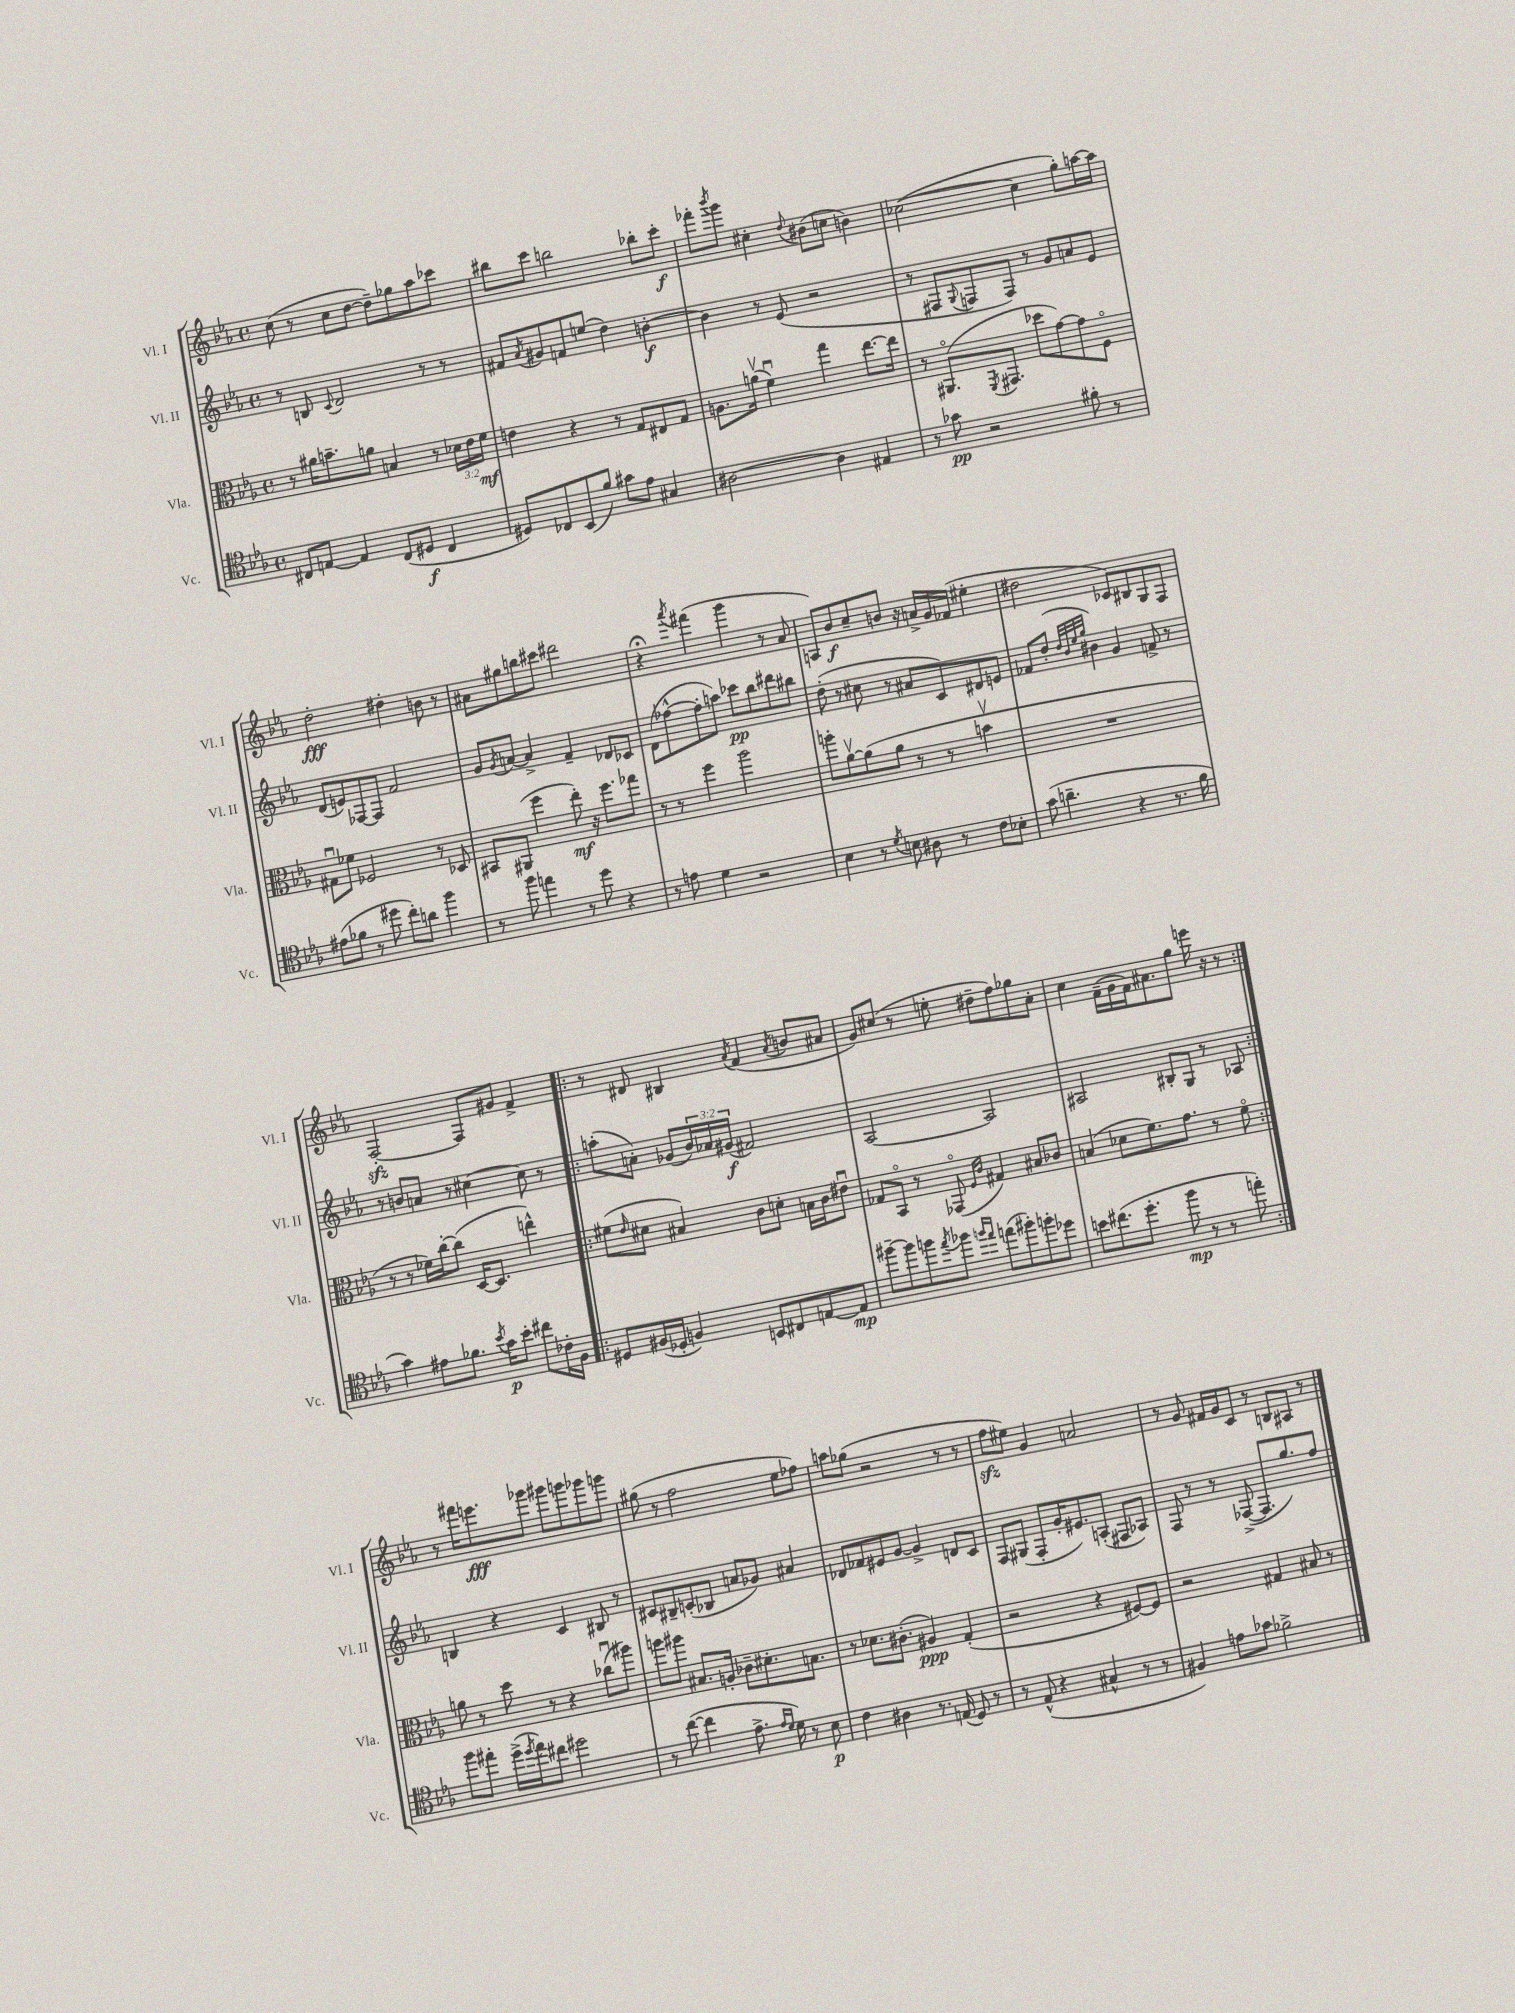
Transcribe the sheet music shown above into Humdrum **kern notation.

**kern	**dynam	**kern	**dynam	**kern	**dynam	**kern	**dynam
*part4	*part4	*part3	*part3	*part2	*part2	*part1	*part1
*staff4	*staff4	*staff3	*staff3	*staff2	*staff2	*staff1	*staff1
*I"Vc.	*	*I"Vla.	*	*I"Vl. II	*	*I"Vl. I	*
*I'Vc.	*	*I'Vla.	*	*I'Vl. II	*	*I'Vl. I	*
*clefC4	*	*clefC3	*	*clefG2	*	*clefG2	*
*k[b-e-a-]	*	*k[b-e-a-]	*	*k[b-e-a-]	*	*k[b-e-a-]	*
*M4/4	*	*M4/4	*	*M4/4	*	*M4/4	*
*met(c)	*	*met(c)	*	*met(c)	*	*met(c)	*
=84	=84	=84	=84	=84	=84	=84	=84
8C#X/L	.	8r	.	8r	.	(8cc\	.
[8En/J	.	16a#X\KL	.	8Bn/	.	8r	.
.	.	8.bn~\	.	.	.	.	.
.	.	.	.	8qqc/	.	.	.
4E/]	.	.	.	2d/	.	8cc\L	.
.	.	8an\J	.	.	.	[8dd\J	.
(8C#/L	.	4Bn/	.	.	.	8dd~\L])	.
8D#X/J	f	.	.	.	.	8gg-X\	.
4C#/	.	8r	.	8r	.	8aa-\	.
.	.	24d-X\LL	.	8r	.	8ccc-X\J	.
.	.	24e-\	.	.	.	.	.
.	.	24f\JJ	mf	.	.	.	.
=85	=85	=85	=85	=85	=85	=85	=85
8D#X/L)	.	4en\	.	8f#X/L	.	8bb#X\L	.
.	.	.	.	8qa-/	.	.	.
8C-X/	.	.	.	8g#X/	.	8ccc\J	.
(8BB-/	.	4r	.	8fn/	.	2bbn\	.
8f/J)	.	.	.	(8een/J	.	.	.
8g#X\L	.	8r	.	4dd\)	.	.	.
8e-\J	.	8G/L	.	.	.	.	.
4G#X/	.	8E#X/	.	[4bn'\	f	8bb-X'\L	.
.	.	8G/J	.	.	.	8ccc'\J	f
=86	=86	=86	=86	=86	=86	=86	=86
[2A#X\	.	8.An\L	.	4b\]	.	8fff-X'\L	.
.	.	.	.	.	.	8qbbb-/	.
.	.	.	.	.	.	8ggg\J	.
.	.	(16anv\Jk	.	.	.	.	.
.	.	4fu\)	.	8r	.	4cc#X'\	.
.	.	.	.	(8e-/	.	.	.
.	.	.	.	.	.	8qqdd/	.
4A#\]	.	4gg\	.	2r	.	(8b#X\L	.
.	.	.	.	.	.	8ccn\J	.
4E#X/	.	[8.ee-\L	.	.	.	4bn\)	.
.	.	16ee-\Jk]	.	.	.	.	.
=87	=87	=87	=87	=87	=87	=87	=87
8r	.	8r	.	8r	.	([2cc-X\	.
8g-X\	pp	(8.AA#X/L	.	8F#X/L	.	.	.
.	.	.	.	8qqG/	.	.	.
2r	.	.	.	8Fn/	.	.	.
.	.	8qFF/	.	.	.	.	.
.	.	8.GG#X/J	.	.	.	.	.
.	.	.	.	8F/J)	.	.	.
.	.	8dd-X\L	.	8r	.	4cc-\]	.
.	.	[8g\)	.	8g/L	.	.	.
8f#X'\	.	8g\]	.	8an/	.	8gg'\L)	.
8r	.	8F\J	.	8e-/J	.	[16aan\L	.
.	.	.	.	.	.	16aa\JJ]	.
!!LO:LB:g=z
=88	=88	=88	=88	=88	=88	=88	=88
(8e#X\L	.	8G#Xu\L	.	(8d/L	.	2dd'\	fff
8f-X\J	.	8f-X\J	.	8en/)	.	.	.
8r	.	2F-X/	.	[8F-X/	.	.	.
8dd#X\	.	.	.	8F-/J]	.	.	.
8cc'\L)	.	.	.	2f/	.	4dd#X'\	.
8an\J	.	.	.	.	.	.	.
4ff\	.	8r	.	.	.	8bn\	.
.	.	8D-X/	.	.	.	8r	.
=89	=89	=89	=89	=89	=89	=89	=89
8r	.	8BB#X/L	.	8g/L	.	8a#X\L	.
.	.	.	.	8qg/	.	.	.
8ff\	.	(8AA#X/J	.	[8an/J	.	8gg#X\	.
4een\	.	4ff\	.	4a^/]	.	8bbn\	.
.	.	.	.	.	.	8ccc#X\J	.
8r	.	8ee-'\)	mf	4f~/	.	2ddd#X\	.
8dd\	.	16r	.	.	.	.	.
.	.	8.ff\L	.	.	.	.	.
4r	.	.	.	8d-X/L	.	.	.
.	.	8gg-X\J	.	8c-X/J	.	.	.
=90	=90	=90	=90	=90	=90	=90	=90
8r	.	8r	.	(8d\L	.	4r;<	.
8en\	.	8r	.	[8ff-X^^\	.	.	.
.	.	.	.	.	.	8qaaa-/	.
4d\	.	4ff\	.	8ff-'\]	.	(4fff#X\	.
.	.	.	.	8aan\J)	.	.	.
2r	.	2aa-\	.	8ccc-X\L	pp	4ggg\	.
.	.	.	.	8bb-\	.	.	.
.	.	.	.	8ddd#X\	.	8r	.
.	.	.	.	8bb#X\J	.	8a-/	.
=91	=91	=91	=91	=91	=91	=91	=91
4B-\	.	8aan'\L	.	(8dd'\	.	8An/L)	.
.	.	[8a-v\	.	8r	.	8b-/	f
8r	.	(8a-\]	.	8cc#X\	.	8cc~/	.
8qd/	.	.	.	.	.	.	.
8Bn\	.	8a-\J	.	8r	.	8bn/J	.
8A#X\	.	8r	.	8a#X/L	.	16r	.
.	.	.	.	.	.	16an^/LL	.
8r	.	8r	.	8c/)	.	16g/	.
.	.	.	.	.	.	(16f-X/JJ	.
8c\L	.	4bnv\	.	8d#X/	.	4ee#X'\	.
8B-X'\J	.	.	.	8en/J	.	.	.
=92	=92	=92	=92	=92	=92	=92	=92
(8g\	.	1r	.	8f-X/L	.	2dd#X\	.
4.an~\	.	.	.	(8dd'/J	.	.	.
.	.	.	.	32qqdd/LLL	.	.	.
.	.	.	.	32qqb-/	.	.	.
.	.	.	.	32qqee-/	.	.	.
.	.	.	.	32qqgg/JJJ	.	.	.
.	.	.	.	4b#X\)	.	.	.
4r	.	.	.	4g/	.	8c-X/L)	.
.	.	.	.	.	.	8B#X/	.
8.r	.	.	.	8fn^/	.	8G/	.
.	.	.	.	8r	.	8F/J	.
16f\	.	.	.	.	.	.	.
!!LO:LB:g=z
=93	=93	=93	=93	=93	=93	=93	=93
4g\)	.	8r	.	8r	.	[2Fzz'/	.
.	.	8r	.	8bn/L	.	.	.
8e#X\L	.	16f-X\LL)	.	8an/J	.	.	.
.	.	[16cc'\J	.	.	.	.	.
8.f-X\J	.	(8cc\J]	.	8r	.	.	.
.	.	[16D/KL	.	[4cc#X\	.	8F/L]	.
8qb-/	.	.	.	.	.	.	.
16g\KL	p	8.D/J]	.	.	.	.	.
8b-'\J	.	.	.	.	.	8g#X/J	.
8cc#X\L	.	4een^^\)	.	8cc#\]	.	4f^/	.
16c-X'\L	.	.	.	8r	.	.	.
16F\JJ	.	.	.	.	.	.	.
=94!|:	=94!|:	=94!|:	=94!|:	=94!|:	=94!|:	=94!|:	=94!|:
8D#X/L	.	(8f#X\L	.	(8aan'\L	.	8r	.
.	.	16qqe-/	.	.	.	.	.
(16F#X/L	.	8d#X\J	.	8an'\J)	.	8d#X/	.
16D-X'/JJ	.	.	.	.	.	.	.
4Fn/)	.	4B#X/)	.	(8g-X/L	.	4B#X/	.
.	.	.	.	24b-/L)	.	.	.
.	.	.	.	24a-X/	.	.	.
.	.	.	.	(24g#X/JJ	f	.	.
.	.	.	.	.	.	8qa-/	.
8BBn/L	.	8c\L	.	2f#X/)	.	(4f/	.
8C#X/	.	8dn'\J	.	.	.	.	.
.	.	.	.	.	.	8qa-/	.
[8En/	.	16Bn\LL	.	.	.	8bn/L	.
.	.	16c\J	.	.	.	.	.
8E/J]	mp	8e#Xu\J	.	.	.	8a#X/J	.
=95	=95	=95	=95	=95	=95	=95	=95
[8ff#X~\L	.	8G-X/L	.	[2A-/	.	8g/L)	.
8ff#\]	.	8BB-/J	.	.	.	(8cc#X/J	.
8ffn\	.	8r	.	.	.	8r	.
8qee-/	.	.	.	.	.	.	.
8ff-X\J	.	(8GG-X/	.	.	.	8een'\	.
16qqffn/LL	.	16qqF/LL	.	.	.	.	.
16qqee-/JJ	.	16qqc/JJ	.	.	.	.	.
(8een\L	.	4G#X/)	.	2A-/]	.	8dd#X~\L	.
8ff#X'\)	.	.	.	.	.	8ff\)	.
8ffn'\	.	8B#X/L	.	.	.	8gg-X\	.
8dd-X\J	.	8c-X/J	.	.	.	8a-'\J	.
=96	=96	=96	=96	=96	=96	=96	=96
8bn\L	.	(4Bn/	.	2A#X/	.	4cc\	.
(8.cc#X\	.	.	.	.	.	.	.
.	.	8d-X\L	.	.	.	(16f~\LL	.
8.dd'\J	.	.	.	.	.	16g\	.
.	.	8.f\)	.	.	.	16f\J)	.
.	.	.	.	.	.	8.a#X\	.
8ff\	mp	.	.	8B#X'/L	.	.	.
.	.	8.g\J	.	.	.	.	.
8r	.	.	.	8G/J	.	8gg\J	.
8r	.	8r	.	8r	.	16eeen\	.
.	.	.	.	.	.	16r	.
8een'\)	.	8f\	.	8A-X/	.	8r	.
!!LO:LB:g=z
=97:|!	=97:|!	=97:|!	=97:|!	=97:|!	=97:|!	=97:|!	=97:|!
8ff\L	.	8an\	.	4Bn/	.	8r	.
8ee#X'\J	.	8r	.	.	.	16fff#X\KL	.
.	.	.	.	.	.	8.eeen\	fff
(16dd^\LL	.	8dd\	.	4r	.	.	.
8qdd/	.	.	.	.	.	.	.
16ee#\J)	.	.	.	.	.	.	.
8cc#X\J	.	8r	.	.	.	8ggg-X\J	.
2dd#X\	.	4r	.	4c/	.	8ggg#X\L	.
.	.	.	.	.	.	8gggn\	.
.	.	(8cc-Xu\L	.	8B#X/	.	8ggg-X\	.
.	.	8aa#X\J)	.	8r	.	8gggn\J	.
=98	=98	=98	=98	=98	=98	=98	=98
8r	.	8aan\L	.	8c#X/L	.	(8gg#X\	.
([8cc\	.	8aa#X\J	.	8B#X~/	.	8r	.
4cc\]	.	8.B#X/L	.	(8cn'/	.	2ff\	.
.	.	.	.	8B-X/J	.	.	.
.	.	16An'/Jk	.	.	.	.	.
8.e-^\	.	8c-X~\L	.	8an/L	.	.	.
.	.	8.d#X'\	.	8g-X/J)	.	.	.
16qqe-/LL	.	.	.	.	.	.	.
16qqd/JJ	.	.	.	.	.	.	.
16d\)	.	.	.	.	.	.	.
8r	.	.	.	4a#X/	.	8ee-\L	.
.	.	8.Bn\J	.	.	.	.	.
8B-\	p	.	.	.	.	8ff-X\J)	.
=99	=99	=99	=99	=99	=99	=99	=99
4c\	.	8r	.	8d-X/L	.	8aan\L	.
.	.	8.d-X\L	.	8f-X/	.	(8gg-X\J	.
4A#X\	.	.	.	8e#X/	.	2r	.
.	.	(8.c#X'\J	.	.	.	.	.
.	.	.	.	[8g/J	.	.	.
8.r	.	4A#X/)	ppp	4g^/]	.	.	.
(16En/	.	.	.	.	.	.	.
8D/)	.	(4G'/	.	8dn/L	.	8r	.
8r	.	.	.	8c/J	.	8r	.
=100	=100	=100	=100	=100	=100	=100	=100
8r	.	2r	.	8F/L	.	8ffzz\L	.
(8E-^^/	.	.	.	(8G#X/J	.	8ee#X\J)	.
4r	.	.	.	8F'/L	.	4g/	.
.	.	.	.	16g'/K	.	.	.
.	.	.	.	8.e#X/)	.	.	.
4G#X^^/	.	4r	.	.	.	2an/	.
.	.	.	.	(8An'/J	.	.	.
8r	.	[8F#X/L)	.	8F#X/L	.	.	.
8r	.	8F#/J]	.	8A-X/J)	.	.	.
=101	=101	=101	=101	=101	=101	=101	=101
4F#X/)	.	2r	.	8F/	.	8r	.
.	.	.	.	8r	.	8g/	.
8en\L	.	.	.	8r	.	16f#X/LL	.
.	.	.	.	.	.	16g/J	.
8g-X\J	.	.	.	([8F-X^/	.	8c/J	.
2f-X^\	.	4G#X/	.	8.F-/L]	.	8r	.
.	.	.	.	.	.	8Bn/L	.
.	.	.	.	8.gg/)	.	.	.
.	.	8B#X/	.	.	.	8A#X/J	.
.	.	8r	.	8ff/J	.	8r	.
==	==	==	==	==	==	==	==
*-	*-	*-	*-	*-	*-	*-	*-
